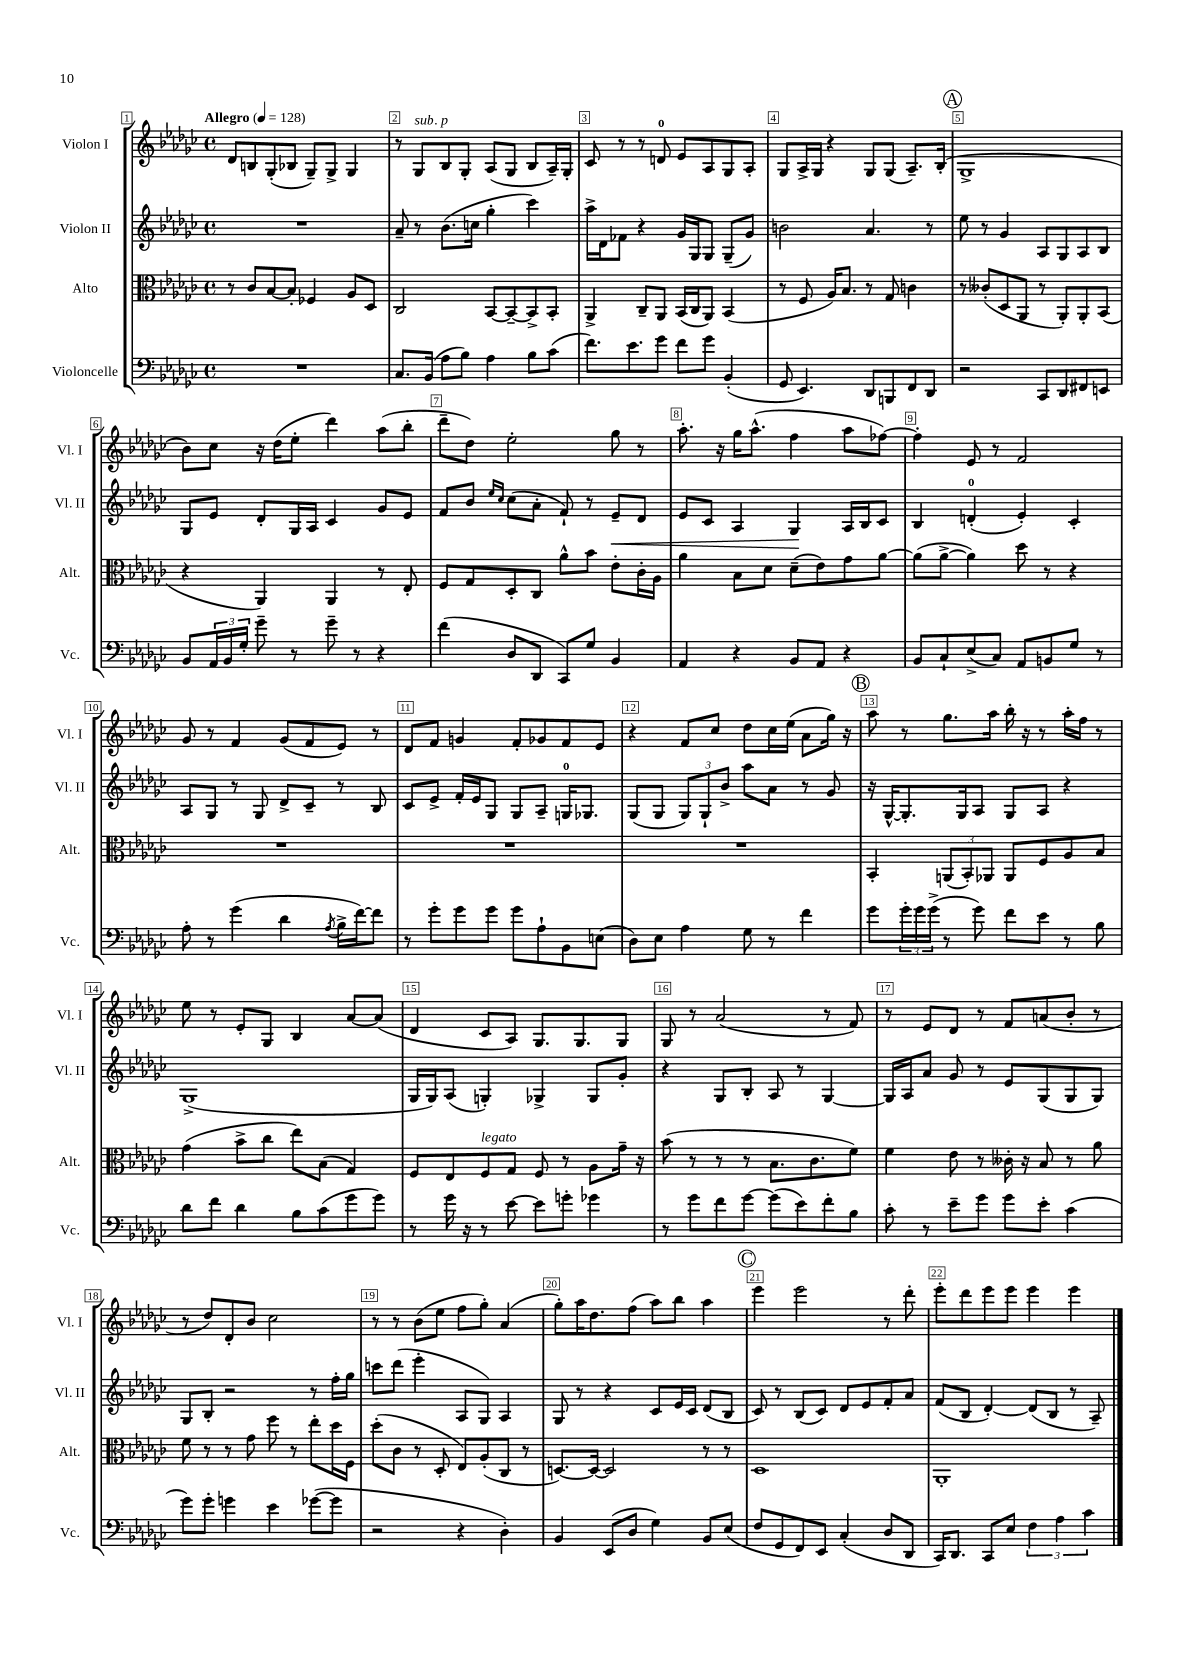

**kern	**kern	**kern	**kern
*staff4	*staff3	*staff2	*staff1
*clefF4	*clefC3	*clefG2	*clefG2
*k[b-e-a-d-g-c-]	*k[b-e-a-d-g-c-]	*k[b-e-a-d-g-c-]	*k[b-e-a-d-g-c-]
*M4/4	*M4/4	*M4/4	*M4/4
*met(c)	*met(c)	*met(c)	*met(c)
*MM128	*MM128	*MM128	*MM128
1r	8r	1r	8d-/L
.	8c-/L	.	8B/
.	[8B-/	.	(8G-'/
.	8B-'/]J	.	8B-/J
.	4F-/	.	8G-~/L)
.	.	.	8G-^/J
.	8A-/L	.	4G-/
.	8D-/J	.	.
=	=	=	=
8.C-/L	2C-/	8a-~/	8r
.	.	8r	8G-/L
(16BB-/Jk	.	.	.
8A-\L	.	(8.b-\L	8B-/
8B-\J)	.	.	8G-'/J
.	.	16cc\Jk	.
4A-\	[8BB-/L	4gg-'\	(8A-/L
.	8BB-~/_	.	8G-/J
8B-\L	8BB-^/]	4ccc-\)	8B-/L
(8c-\J	8BB-'/J	.	16A-~/L)
.	.	.	16G-'/JJ
=	=	=	=
8.f\L)	4AA-^/	16aa-^\LL	8c-/
.	.	16d-\J	.
.	.	8f-\J	8r
8.e-\	.	.	.
.	8C-~/L	4r	8r
8g-\J	8AA-/J	.	8d/
8f\L	(16BB-/LL	16g-/LL	8e-/L
.	16C-/J	16G-/J	.
8g-\J	8AA-/J)	8G-/J	8A-/
(4BB-'/	(4BB-/	(8G-~/L	8G-/
.	.	8g-/J)	8A-'/J
=	=	=	=
8GG-/	8r	2b\	8G-/L
4.EE-/)	8F/	.	16A-^/L
.	.	.	16G-/JJ
.	16A-/LK)	.	4r
.	8.B-/J	.	.
8DD-/L	8r	4.a-/	8G-/L
8BBB/	8G-/	.	(8G-/J
8FF/	4c\	.	8.A-~/L)
8DD-/J	.	8r	.
.	.	.	(16B-'/Jk
=	=	=	=
2r	8r	8ee-\	1G-^
.	(8c--'/L	8r	.
.	8D-/	4g-/	.
.	8AA-/J	.	.
8CC-/L	8r	8A-/L	.
8DD-/	8AA-'/L)	8G-/	.
8FF#/	8AA-'/	8A-/	.
8EE/J	(8BB-/J	8B-/J	.
=	=	=	=
8BB-/L	4r	8G-/L	8b-\L)
24AA-/L	.	8e-/J	8cc-\J
24BB-/	.	.	.
24G-'/JJ	.	.	.
8g-~\	4AA-/)	8d-'/L	16r
.	.	.	(16dd-\LK
8r	.	16G-/L	8ee-'\J
.	.	16A-/JJ	.
8g-~\	4AA-/	4c-/	4ddd-\)
8r	.	.	.
4r	8r	8g-/L	(8aa-\L
.	8E-'/	8e-/J	8bb-'\J
=	=	=	=
(4f\	8F/L	8f/L	8ddd-~\L
.	8G-/	8b-/J	8dd-\J)
.	.	16qqee-/LL	.
.	.	16qqcc-/JJ	.
8D-/L	8D-'/	(8cc-\L	2ee-'\
8DD-/J	8C-/J	8a-'\J	.
8CC-/L)	8a-^^\L	8f`/)	.
8G-/J	8b-\J	8r	.
4BB-/	8e-'\L	8e-~/L	8gg-\
.	16c-'\L	8d-/J	8r
.	16A-\JJ	.	.
=	=	=	=
4AA-/	4a-\	8e-/L	8.aa-'\
.	.	8c-/J	.
.	.	.	16r
4r	8B-\L	4A-/	16gg-\LK
.	.	.	(8.aa-^^\J
.	8d-\J	.	.
8BB-/L	(8d-~\L	4G-/	4ff\
8AA-/J	8e-\)	.	.
4r	8g-\	16A-/LL	8aa-\L
.	.	16B-/J	.
.	[8a-\J	8c-/J	[8ff-\J)
=	=	=	=
8BB-/L	(8a-\]L	4B-/	4ff-'\]
8C-`/	[8a-^\J	.	.
(8E-^/	4a-\])	(4d'/	8e-/
8C-/J)	.	.	8r
8AA-/L	8dd-\	4e-'/)	2f/
8BB/	8r	.	.
8G-/J	4r	4c-'/	.
8r	.	.	.
=	=	=	=
8A-'\	1r	8A-/L	8g-/
8r	.	8G-/J	8r
(4g-\	.	8r	4f/
.	.	8G-/	.
4d-\	.	8d-^/L	(8g-/L
.	.	8c-~/J	8f/
8qA-/	.	.	.
16B-^\LL	.	8r	8e-/J)
[16f\J)	.	.	.
8f\]J	.	8B-/	8r
=	=	=	=
8r	1r	8c-/L	8d-/L
8g-'\L	.	8e-^/J	8f/J
8g-\	.	16f'/LL	4g/
.	.	16e-/J	.
8g-\J	.	8G-/J	.
8g-\L	.	8G-/L	8f'/L
8A-`\	.	8A-~/J	8g-/
8BB-\	.	16G/LK	8f/
.	.	8.G-/J	.
(8E\J	.	.	8e-/J
=	=	=	=
8D-\L)	1r	(8G-/L	4r
8E-\J	.	8G-/J	.
4A-\	.	12G-/L)	8f/L
.	.	12G-`/	.
.	.	.	8cc-/J
.	.	12b-^/J	.
8G-\	.	8aa-\L	8dd-\L
8r	.	8a-\J	16cc-\L
.	.	.	(16ee-\JJ
4f\	.	8r	8a-\L
.	.	8g-/	16gg-\Jk)
.	.	.	16r
=	=	=	=
8g-\L	4BB-'/	16r	8aa-\
.	.	[16G-^^/LK	.
24g-'\L	.	8.G-'/]	8r
24g-\	.	.	.
(24g-^\JJ	.	.	.
8r	(12AA/L	.	8.gg-\L
.	.	16G-/k	.
.	12BB-'/)	.	.
8g-\)	.	8A-/J	.
.	12AA-/J	.	.
.	.	.	16aa-\Jk
8f\L	8AA-/L	8G-/L	16bb-'\
.	.	.	16r
8e-\J	8F/	8A-/J	8r
8r	8A-/	4r	16aa-'\LL
.	.	.	16ff\JJ
8B-\	8B-/J	.	8r
=	=	=	=
8d-\L	(4g-\	(1G-^	8ee-\
8f\J	.	.	8r
4d-\	8b-^\L	.	8e-'/L
.	8cc-\J	.	8G-/J
8B-\L	8ee-\L)	.	4B-/
(8c-\	(8B-\J	.	.
8g-\	4G-/)	.	[8a-/L
8g-\J)	.	.	(8a-/]J
=	=	=	=
8r	8F/L	16G-/LL	4d-/
.	.	16G-/J)	.
16g-\	8E-/	(8A-/J	.
16r	.	.	.
8r	8F/	4G'/)	8c-/L
[8e-\	8G-/J	.	8A-/J)
8e-\]L	8F/	4G-^/	8.G-/L
8g'\J	8r	.	.
.	.	.	8.G-/
4g-\	8A-\L	8G-/L	.
.	16g-~\Jk	8g-'/J	8G-/J
.	16r	.	.
=	=	=	=
8r	(8b-\	4r	8G-/
8g-\L	8r	.	8r
8f\	8r	8G-/L	(2a-/
[8g-\J	8r	8B-'/J	.
(8g-\]L	8.B-\L	8A-/	.
8e-\)	.	8r	.
.	8.c-\	.	.
8f'\	.	[4G-/	8r
8B-\J	8f\J)	.	8f/)
=	=	=	=
8c-'\	4f\	16G-/]LL	8r
.	.	16A-/J	.
8r	.	8a-/J	8e-/L
8e-~\L	8e-\	8g-/	8d-/J
8g-\J	8r	8r	8r
8g-\L	16c--'\	8e-/L	8f/L
.	16r	.	.
8e-'\J	8B-/	(8G-/	(8a/
(4c-\	8r	8G-/	8b-'/J
.	8a-\	8G-/J)	8r
=	=	=	=
8g-\L)	8f\	8G-/L	8r
8g-'\J	8r	8B-'/J	8dd-/L)
4g\	8r	2r	8d-'/
.	8g-\	.	8b-/J
4e-\	8ff\	.	2cc-\
.	8r	.	.
([8g-\L	8ee-'\L	8r	.
8g-\]J	16dd-\L	16ff'\LL	.
.	16F\JJ	16gg-\JJ	.
=	=	=	=
2r	(8dd-'\L	8ccc\L	8r
.	8c-\J	(8ddd-\J	8r
.	8r	4eee-'\	(8b-\L
.	8D-'/	.	8ee-\J
4r	8E-/L)	8A-/L	8ff\L
.	(8A-'/	8G-/J)	8gg-'\J)
4D-'\)	8C-/J	4A-/	(4a-/
.	8r	.	.
=	=	=	=
4BB-/	[8.D/L)	8G-/	8gg-'\L)
.	.	8r	16aa-\K
.	16D/_Jk	.	8.dd-\
(8EE-/L	2D/]	4r	.
8D-/J	.	.	(8ff\J
4G-\)	.	8c-/L	8aa-\L)
.	.	16e-/L	8bb-\J
.	.	16c-/JJ	.
8BB-/L	8r	(8d-/L	4aa-\
(8E-/J	8r	8B-/J	.
=	=	=	=
8F/L	1D-	8c-/)	4eee-\
8GG-/	.	8r	.
8FF/)	.	(8B-/L	2eee-\
8EE-/J	.	8c-/J)	.
(4C-'/	.	8d-/L	.
.	.	8e-/	.
8D-/L	.	8f'/	8r
8DD-/J	.	8a-/J	8ddd-'\
=	=	=	=
16CC-/LK)	1AA-'	(8f/L	8eee-'\L
8.DD-/J	.	.	.
.	.	8B-/J	8ddd-\
8CC-/L	.	[4d-'/)	8eee-\
8E-/J	.	.	8eee-\J
6F\	.	(8d-/]L	4eee-\
.	.	8B-/J	.
6A-\	.	.	.
.	.	8r	4eee-\
6c-\	.	.	.
.	.	8A-~/)	.
==	==	==	==
*-	*-	*-	*-
